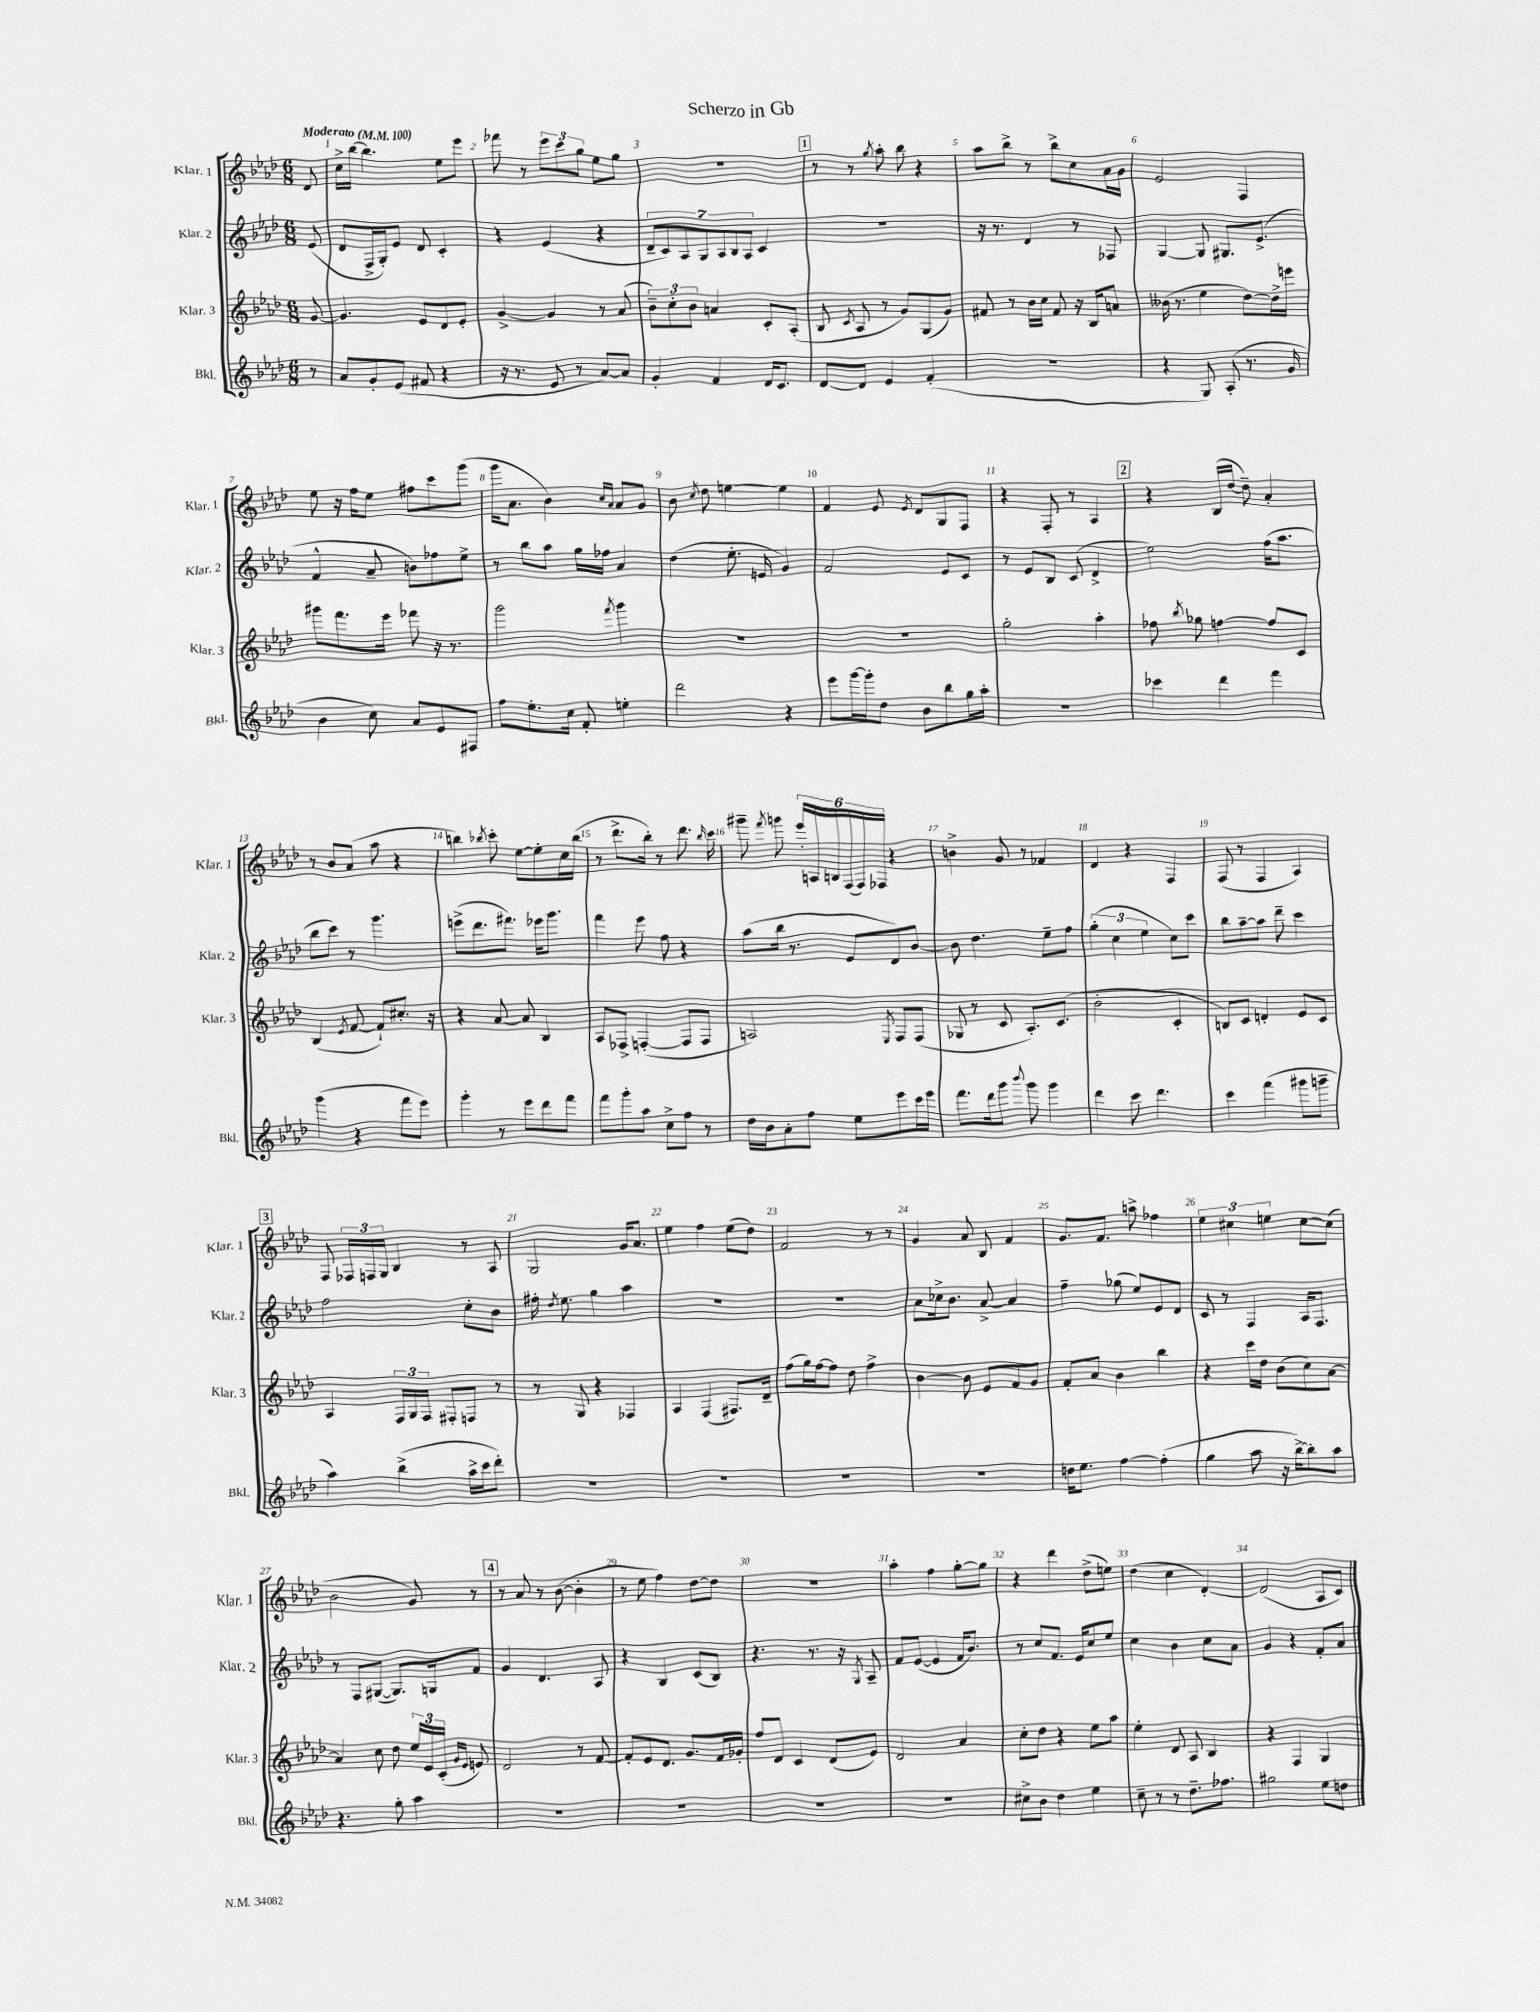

**kern	**kern	**kern	**kern
*staff4	*staff3	*staff2	*staff1
*clefG2	*clefG2	*clefG2	*clefG2
*k[b-e-a-d-]	*k[b-e-a-d-]	*k[b-e-a-d-]	*k[b-e-a-d-]
*M6/8	*M6/8	*M6/8	*M6/8
*MM100	*MM100	*MM100	*MM100
8r	[8g	(8e-	8d-
=	=	=	=
8a-	4.g]	8d-	16cc^
.	.	.	[16bb-
8g'	.	16F^	4.bb-]
.	.	16G')	.
(8e-	.	8e-	.
8f#	8e-	8d-	.
4r	8d-	4c'	8ee-
.	8e-'	.	8eee-
=	=	=	=
16r	[4g^	4r	8fff-
8.r	.	.	.
.	.	.	8r
8e-	4g]	(4e-	12eee-
.	.	.	12ccc
8r	.	.	.
.	.	.	12gg
[8a-)	8r	4r	8ee-
8a-]	(8a-	.	8gg
=	=	=	=
4g'	12b-~)	14d-~	2.r
.	.	14c)	.
.	12cc'	.	.
.	.	14A-	.
.	12b-	.	.
.	.	14G	.
4f	4a	.	.
.	.	14A-	.
.	.	14B-	.
.	.	14A-	.
16d-	8c'	4c	.
8.c	.	.	.
.	(8A-'	.	.
=	=	=	=
[8d-	8B-	2.r	8r
.	8qc	.	.
8d-]	8A-	.	8r
.	.	.	8qgg
4e-	8r	.	8aa-'
.	8g)	.	8bb-
(4f'	(8G	.	4r
.	8g)	.	.
=	=	=	=
2.r	8f#	16r	8aa-
.	.	8.r	.
.	8r	.	8bb-^
.	16b-	4d-	8r
.	16cc	.	.
.	8f#	.	8bb-^
.	16r	8r	8cc
.	16B-	.	.
.	8a	8F-	16a-
.	.	.	16g
=	=	=	=
4r	(16b--	[4G	2e-
.	8.r	.	.
8G)	4ee-	8G]	.
(8A-'	.	8.G#	.
8.r	[8dd-)	.	4F
.	.	(8.e-^	.
.	16dd-^]	.	.
16g	16eee	.	.
=	=	=	=
4b-	8ggg#	4f^^	8ee-
.	8.fff	.	16r
.	.	.	16ff
8cc)	.	8a-~	8ee-
.	16eee-	.	.
8a-	8fff-	8b)	8ff#
8e-	16r	8ff-	8ccc
.	8.r	.	.
8F#	.	8ee-^	(8ggg
=	=	=	=
8ff	2ggg	8r	16ggg
.	.	.	8.a-
8.ee-'	.	8bb-	.
.	.	8aa-	4b-)
16cc	.	.	.
8f'	.	16gg	.
.	.	16ff-	.
.	.	.	16qqcc
.	8qfff	.	16qqa-
4ee'	4ggg	4a-	8a-
.	.	.	8g
=	=	=	=
2ddd-	2.r	(4dd-	8b-
.	.	.	8qcc
.	.	.	8dd-
.	.	8.ee-'	[4ee
.	.	16e	.
4r	.	4g)	4ee]
=	=	=	=
8eee-	2.r	2f	4f
[16ggg	.	.	.
16ggg']	.	.	.
8dd-	.	.	8e-
.	.	.	8qe-
8b-	.	.	8d-
8bb-	.	8e-	8G
16gg	.	8c	8F
16aa-'	.	.	.
=	=	=	=
2.r	2gg'	8r	4r
.	.	8e-	.
.	.	8B-	8F'
.	.	(8c	8r
.	4aa-'	4d-^	4A-
=	=	=	=
4ccc-	8ff-	2ee-)	4r
.	8qbb-	.	.
.	8gg-	.	.
4ddd-	[4ff	.	(16B-
.	.	.	[16dd-
.	.	.	8dd-~])
4fff	8ff]	(16ff	4a-'
.	.	8.aa-	.
.	8c	.	.
=	=	=	=
(4ggg	(4B-	8bb-	8r
.	.	8ccc)	8b-
.	8qe-	.	.
4r	[8f	8r	(8a-
.	8f`])	4.ggg	8aa-
8fff	8.cc#'	.	4r
8eee-)	.	.	.
.	16r	.	.
=	=	=	=
4ggg'	4r	(8eee^	4bb)
.	.	8.ddd-	.
.	.	.	8qbb-
8r	[8a-	.	8ccc'
.	.	8.fff#)	.
8eee-	8a-]	.	[8ee-
8ddd-	4B-	16eee-	8ee-']
.	.	8.ggg	.
8fff	.	.	16cc
.	.	.	(16bb-
=	=	=	=
8fff	8A-	4fff	8r
8ggg'	8F-^	.	8.ddd-^
8aa-	([4F'	8eee-	.
.	.	.	16bb-')
8cc^	.	8ff	8r
8ff	8F]	4r	8.ddd-
8r	8F	.	.
.	.	.	16qqbb-
.	.	.	16ccc
=	=	=	=
16dd-	2A)	(8aa-	8ggg#~
16b-	.	.	.
.	.	.	8qfff
8a-'	.	16bb-	8ggg
.	.	8.r	.
8ff	.	.	24eee-'
.	.	.	24A
.	.	.	24B
8ee-	.	8e-	(24F
.	.	.	24F)
.	.	.	24F-
.	8qE-	.	.
8eee-	8F	8d-)	4r
16ccc	(8F	[8b-	.
16eee-	.	.	.
=	=	=	=
8.fff	8G-	8b-]	4b^
.	8r	4.dd-	.
16ddd-	.	.	.
8ggg	8c	.	8g
8qqbbb-	.	.	.
8ggg	8.A-')	.	8r
4ggg	.	8ee-~	4f-
.	(8.c	.	.
.	.	8ff	.
=	=	=	=
4ddd-	2b-'	(6gg'	4d-
.	.	6cc	.
8ccc	.	.	4r
.	.	6ee-	.
4.ddd-	.	.	.
.	4c'	8cc)	4F
.	.	8ccc	.
=	=	=	=
4ccc	8B)	8bb-	(8F
.	8c	[8aa-~	8r
(4fff	4d'	8aa-]	4F
.	.	8ddd-~	.
8ggg#	8e-	4ccc	4A-)
8ggg~	8c	.	.
=	=	=	=
4aa-)	4A-	2ff	8F
.	.	.	24F-
.	.	.	24F
.	.	.	24G
(4bb-^	24F	.	4B-
.	24G	.	.
.	24F	.	.
.	8F#'	.	.
16aa-^	8F	8cc'	8r
16ccc	.	.	.
8ddd-')	8r	8b-	8A-
=	=	=	=
2.r	8r	16ff#'	2G
.	.	8qdd-	.
.	.	8.ee-	.
.	8G	.	.
.	4r	4gg	.
.	4F-	4aa-	16g
.	.	.	8.a-
=	=	=	=
2.r	4A-	2.r	4ee-
.	(4F	.	4ff
.	8.F#)	.	(8ee-
.	.	.	8dd-)
.	16d-~	.	.
=	=	=	=
2.r	(8ff	2.r	2f
.	16gg)	.	.
.	[16ff	.	.
.	8ff]	.	.
.	8dd-	.	.
.	4ff^	.	8r
.	.	.	8r
=	=	=	=
2.r	[4b-	8a-	4g
.	.	16cc-^	.
.	.	8.b-	.
.	8b-]	.	8a-
.	8e-	[8a-^	8B-
.	8f	4a-]	4f
.	8g	.	.
=	=	=	=
16dd	8f'	4ff~	8.g
8.ee-	.	.	.
.	8a-	.	.
.	.	.	8.f
[4ff	4b-	(8gg-	.
.	.	8ee-)	8aa^
(4ff']	4bb-	8e-	4ff-
.	.	8d-	.
=	=	=	=
4gg	4r	8c	6ee-
.	.	8r	.
.	.	.	6cc#
8aa-	16ccc	4F	.
.	16dd-	.	.
.	.	.	6ee
16r	(8b-	.	.
[16bb-^)	.	.	.
8bb-']	8cc)	16A-	[8cc#
.	.	8.F	.
8aa-	[8a-	.	(8cc#]
=	=	=	=
4.r	4a-]	8r	2b-
.	.	8F	.
.	8cc	([8G#	.
8gg'	8dd-	8.G#])	.
4aa-	24ee-	.	8g)
.	24e-	.	.
.	.	16G	.
.	(24c'	.	.
.	16qqg	.	.
.	16qqe-	.	.
.	8e)	8f	8r
=	=	=	=
2.r	2d-	4g	8r
.	.	.	8a-
.	.	4.d-	8r
.	.	.	([8b-
.	8r	.	4b-']
.	[8f	8A-	.
=	=	=	=
2.r	8f']	4r	8r
.	8e-	.	8ee-
.	8.d-	4B-	4ff)
.	8.g	.	.
.	.	(8c	[8dd-
.	16f	8B-)	8dd-]
.	16g-'	.	.
=	=	=	=
2.r	8ff	4.r	2.r
.	8d-	.	.
.	4c	.	.
.	.	8.r	.
.	(8d-	.	.
.	.	16r	.
.	.	8qG	.
.	8e-)	8A-~	.
=	=	=	=
2.r	2d-	8f	4aa-'
.	.	([8e-	.
.	.	4e-]	4ff
.	4a-	16f	[8gg'
.	.	8.b-)	.
.	.	.	8gg]
=	=	=	=
8cc#^	8cc'	8r	4r
8b-	8dd-	8cc	.
4dd-	4r	8.f	4ddd-
.	.	16e-	.
4ee-	8ee-	8cc	(8dd-^
.	8aa-	8ee-	8ee)
=	=	=	=
8cc~	4ee-'	4cc	(4dd-
8r	.	.	.
8r	8d-	4b-	4cc
8.dd-~	8A-	.	.
.	4B-	8cc	[4d-')
8.ff-	.	.	.
.	.	8a-	.
=	=	=	=
2gg#	4r	4g	(2d-]
.	4F	4r	.
8ee-	4G	8f'	8A-
8dd	.	8a-	8c)
==	==	==	==
*-	*-	*-	*-
